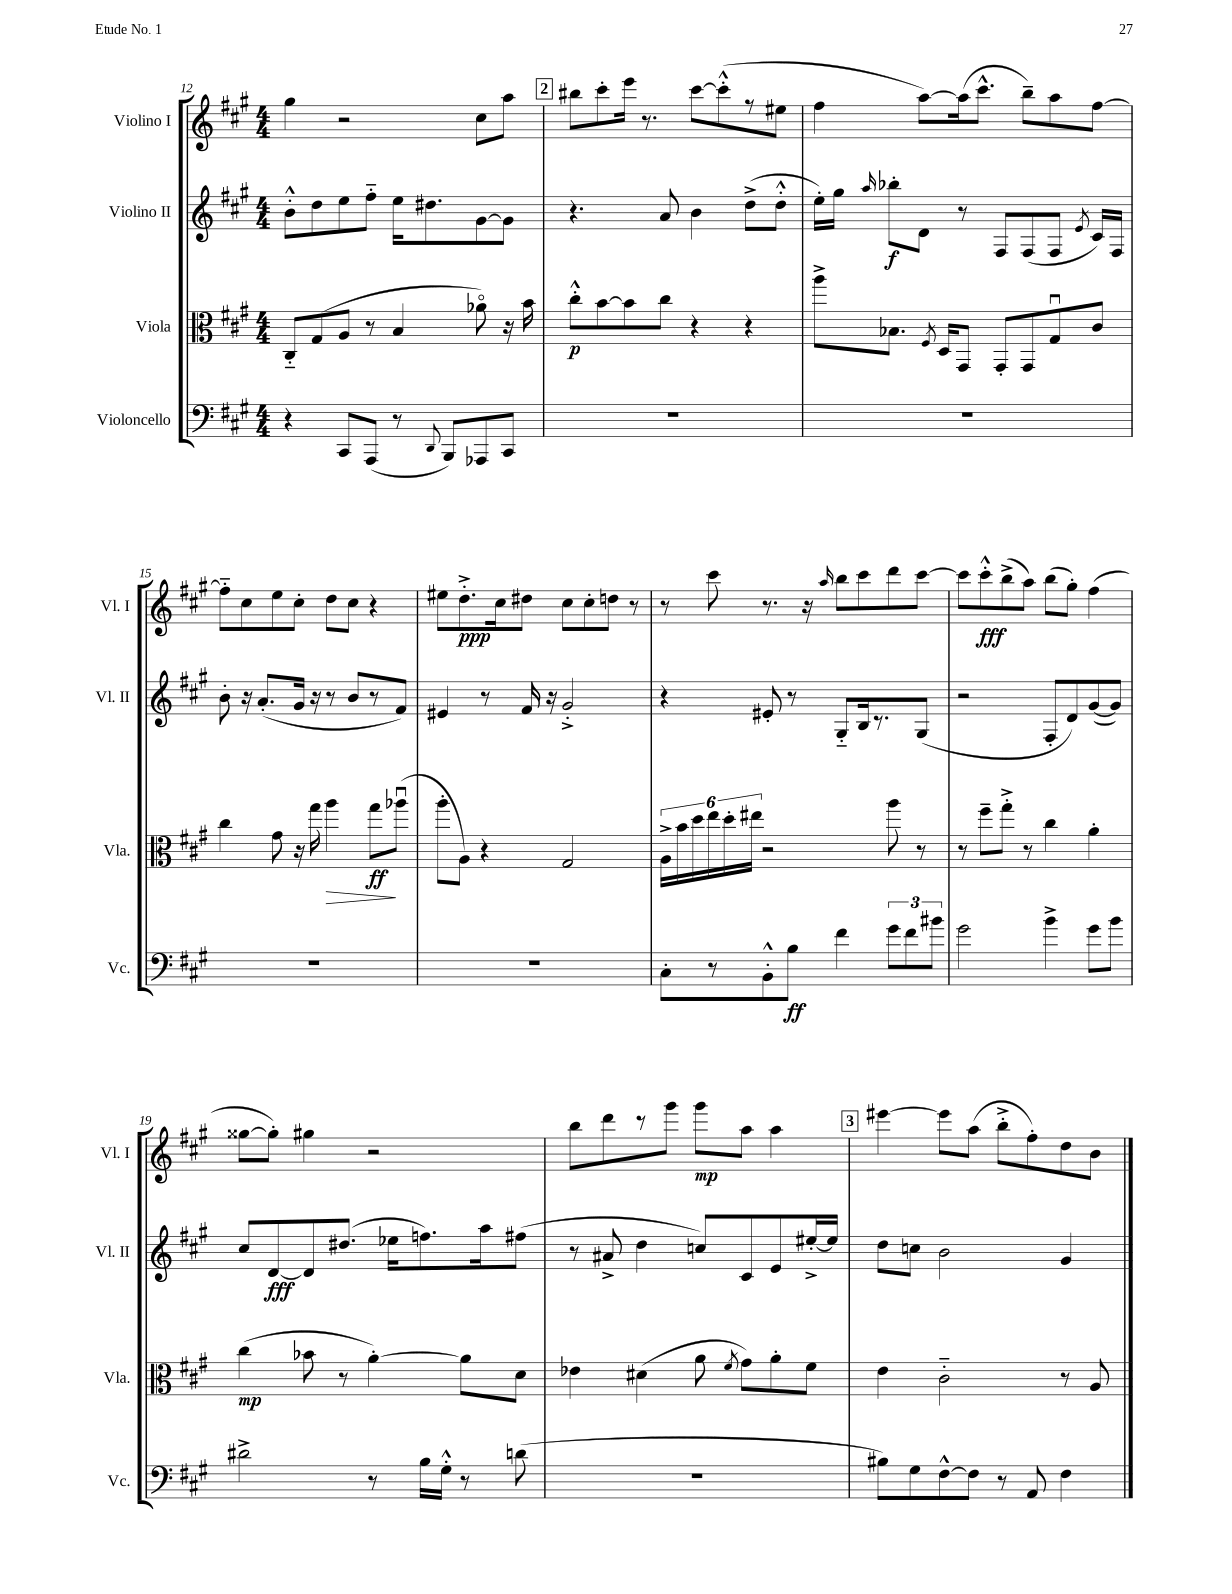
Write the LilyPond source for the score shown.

<<
\new StaffGroup <<
\new Staff = "s0" \with { instrumentName = "Violino I" shortInstrumentName = "Vl. I" } {
    \clef treble \key a \major \numericTimeSignature \time 4/4
    \autoBeamOff gis''4 r2 cis''8[ a''8] |
    \mark \markup { \box "2" } bis''8[ cis'''8-. e'''16] r8. cis'''8[~ cis'''8-.-^( r8 eis''8] |
    fis''4 a''8[~) a''16( cis'''8.]-^ b''8[--) a''8 fis''8]~ |
    fis''8[-_ cis''8 e''8 cis''8]-. d''8[ cis''8] r4 |
    eis''8[ d''8.-.->\ppp cis''16 dis''8] cis''8[ cis''8-. d''8] r8 |
    r8 cis'''8 r8. r16 \grace { a''16 } b''8[ cis'''8 d'''8 cis'''8]~ |
    cis'''8[ cis'''8-.-^\fff b''8->( a''8]) b''8[( gis''8]-.) fis''4( |
    gisis''8[~ gisis''8]-.) gis''4 r2 |
    b''8[ d'''8 r8 gis'''8] gis'''8[\mp a''8] a''4 |
    \mark \markup { \box "3" } eis'''4~ eis'''8[ a''8]( b''8[-.-> fis''8-.) d''8 b'8] \bar "|." |
}
\new Staff = "s1" \with { instrumentName = "Violino II" shortInstrumentName = "Vl. II" } {
    \clef treble \key a \major \numericTimeSignature \time 4/4
    \autoBeamOff b'8[-.-^ d''8 e''8 fis''8]-_ e''16[ dis''8. gis'8~ gis'8] |
    \mark \markup { \box "2" } r4. a'8 b'4 d''8[->( d''8]-.-^ |
    e''16[-.) gis''16] \grace { a''16 } bes''8[-.\f d'8] r8 fis8[ fis8( fis8] \acciaccatura { e'8 } cis'16[) fis16] |
    b'8-. r16 a'8.[-.( gis'16] r16 r8 b'8[ r8 fis'8]) |
    eis'4 r8 fis'16 r16 gis'2-.-> |
    r4 eis'8-. r8 gis8[-_ b16 r8. gis8]( |
    r2 fis8[-. d'8) gis'8~( gis'8]) |
    cis''8[ d'8~\fff d'8 dis''8.]( ees''16[ f''8.) a''16 fis''8]( |
    r8 ais'8-> d''4 c''8[) cis'8 e'8 eis''16~-.-> eis''16] |
    \mark \markup { \box "3" } d''8[ c''8] b'2 gis'4 \bar "|." |
}
\new Staff = "s2" \with { instrumentName = "Viola" shortInstrumentName = "Vla." } {
    \clef alto \key a \major \numericTimeSignature \time 4/4
    \autoBeamOff cis8[-_ gis8( a8] r8 b4 aes'8\flageolet) r16 b'16 |
    \mark \markup { \box "2" } cis''8[-.-^\p b'8~ b'8 cis''8] r4 r4 |
    a''8[-> bes8.] \acciaccatura { fis8 } d16[ gis,8] gis,8[-. gis,8 gis8\downbow cis'8] |
    cis''4 gis'8 r16 gis''16 a''4\> gis''8[\ff\! aes''8]\downbow( |
    a''8[-. a8]) r4 gis2 |
    \tuplet 6/4 { a16[-> b'16 d''16 e''16 d''16-. eis''16] } r2 a''8 r8 |
    r8 fis''8[-- gis''8]-.-> r8 cis''4 a'4-. |
    cis''4\mp( bes'8 r8 a'4~-.) a'8[ d'8] |
    ees'4 dis'4( a'8 \acciaccatura { fis'8 } gis'8[) a'8-. fis'8] |
    \mark \markup { \box "3" } e'4 cis'2-_ r8 a8 \bar "|." |
}
\new Staff = "s3" \with { instrumentName = "Violoncello" shortInstrumentName = "Vc." } {
    \clef bass \key a \major \numericTimeSignature \time 4/4
    \autoBeamOff r4 cis,8[ a,,8]( r8 \appoggiatura { d,8 } b,,8[) aes,,8 cis,8] |
    \mark \markup { \box "2" } R1 |
    R1 |
    R1 |
    R1 |
    cis8[-. r8 b,8-.-^ b8]\ff fis'4 \tuplet 3/2 { gis'8[ fis'8 bis'8] } |
    gis'2 b'4-> gis'8[ b'8] |
    dis'2-> r8 b16[ gis16]-.-^ r8 d'8( |
    R1 |
    \mark \markup { \box "3" } bis8[) gis8 fis8~-^ fis8] r8 a,8 fis4 \bar "|." |
}
>>
>>
\layout { \context { \Score currentBarNumber = #12 } }
